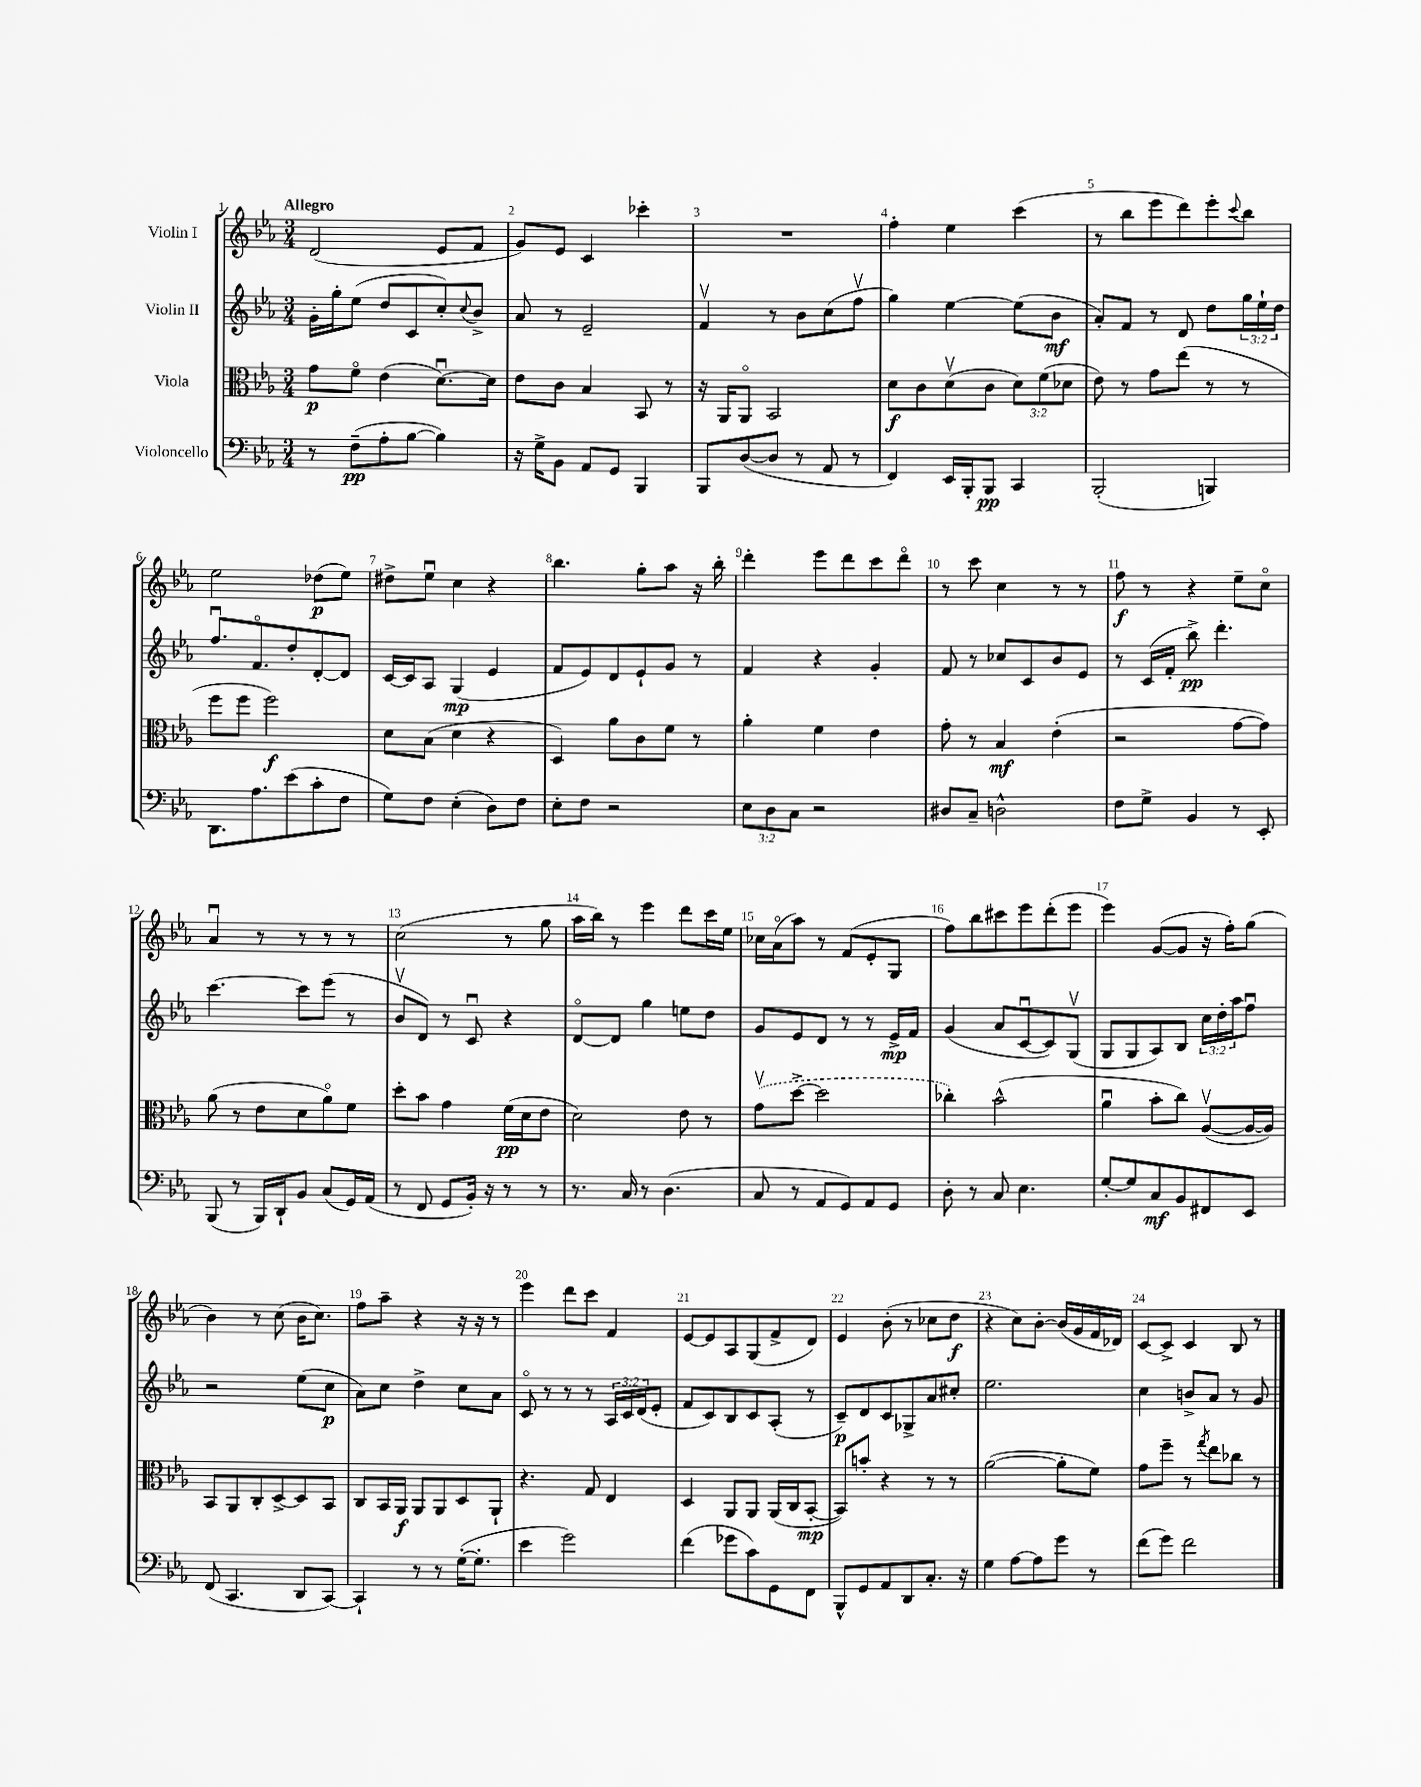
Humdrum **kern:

**kern	**kern	**kern	**kern
*staff4	*staff3	*staff2	*staff1
*clefF4	*clefC3	*clefG2	*clefG2
*k[b-e-a-]	*k[b-e-a-]	*k[b-e-a-]	*k[b-e-a-]
*M3/4	*M3/4	*M3/4	*M3/4
8r	8g	16g'	(2d
.	.	16gg'	.
(8F~	8fo	(8ee-	.
8A-'	(4e-	8dd	.
[8B-	.	8c	.
4B-])	[8.du)	8cc')	8e-
.	.	8qqcc	.
.	.	8b-^	8f
.	16d]	.	.
=	=	=	=
16r	8e-	8a-	8g)
16G^	.	.	.
8BB-	8c	8r	8e-
8AA-	4B-	2e-~	4c
8GG	.	.	.
4BBB-	8BB-	.	4ccc-'
.	8r	.	.
=	=	=	=
8BBB-	16r	4fv	2.r
.	16AA-	.	.
([8D	8AA-o	.	.
8D]	2BB-	8r	.
8r	.	8b-	.
8AA-	.	(8cc	.
8r	.	8ffv	.
=	=	=	=
4FF)	8d	4gg)	4ff'
.	8c	.	.
16EE-	(8dv	[4ee-	4ee-
16BBB-'	.	.	.
8BBB-	8c	.	.
4CC	12d)	(8ee-]	(4ccc
.	(12f	.	.
.	.	8b-	.
.	12d-	.	.
=	=	=	=
(2BBB-'	8e-)	8a-')	8r
.	8r	8f	8bb-
.	8g	8r	8eee-
.	(8ee-	8d	8ddd)
4BBB)	8r	8dd	8eee-'
.	.	.	8qqccc
.	8r	24gg	8bb-
.	.	24ee-`	.
.	.	24dd	.
=	=	=	=
8.DD	8ff	8.ffu	2ee-
.	8ff	.	.
8.A-	.	8.fo	.
.	2ff)	.	.
(8e-	.	8dd'	.
8c'	.	[8d'	(8dd-
8F	.	8d]	8ee-)
=	=	=	=
8G)	8d	[16c	8dd#^
.	.	16c]	.
8F	(8B-	8A-	8ee-u
(4E-'	4d	(4G	4cc
8D)	4r	4e-	4r
8F	.	.	.
=	=	=	=
8E-'	4D)	8f	4.bb-
8F	.	8e-)	.
2r	8a-	8d	.
.	8c	8e-`	8gg'
.	8f	8g	8aa-
.	8r	8r	16r
.	.	.	16bb-'
=	=	=	=
12E-	4a-'	4f	4ddd'
12D	.	.	.
12C	.	.	.
2r	4f	4r	8eee-
.	.	.	8ddd
.	4e-	4g'	8ccc
.	.	.	8dddo
=	=	=	=
8D#	8g'	8f	8r
8C~	8r	8r	8ccc
2D^^	4B-	8cc-	4cc
.	.	8c	.
.	(4e-'	8b-	8r
.	.	8e-	8r
=	=	=	=
8F	2r	8r	8ff
8G^	.	(16c	8r
.	.	16f'	.
4BB-	.	8bb-^)	4r
.	.	4.ddd'	.
8r	[8g	.	8ee-~
8EE-'	8g])	.	8cco
=	=	=	=
(8BBB-	(8a-	[4.ccc	4a-u
8r	8r	.	.
16BBB-)	8e-	.	8r
16DD`	.	.	.
8BB-	8d	8ccc]	8r
(8C	8a-o)	(8eee-	8r
16GG)	8f	8r	8r
(16AA-	.	.	.
=	=	=	=
8r	8dd'	8b-v	(2cc
8FF	8b-	8d)	.
8GG	4g	8r	.
16BB-')	.	8cu	.
16r	.	.	.
8r	(16f	4r	8r
.	16d	.	.
8r	8e-	.	8gg
=	=	=	=
8.r	2d)	[8do	16aa-
.	.	.	16bb-)
.	.	8d]	8r
16C	.	.	.
8r	.	4gg	4eee-
(4.D	.	.	.
.	8e-	8ee	8ddd
.	8r	8dd	16ccc
.	.	.	16ee-
=	=	=	=
8C	(8gv	8g	16cc-
.	.	.	(16a-o
8r	[8dd^	8e-	8aa-)
8AA-	2dd]	8d	8r
8GG)	.	8r	(8f
8AA-	.	8r	8e-'
8GG	.	16e-^	8G
.	.	16f	.
=	=	=	=
8D'	4cc-')	(4g	8ff)
8r	.	.	8bb-
8C	(2b-^^	8a-	8ccc#
4.E-	.	[8cu	8eee-
.	.	8c])	(8ddd'
.	.	(8Gv	8eee-
=	=	=	=
[8G'	4a-u	8G	4eee-)
8G]	.	8G	.
8C	8b-'	8A-)	([8g
8BB-	8cc)	8B-	8g]
8FF#	([8A-v	24cc	16r
.	.	24dd'	.
.	.	.	16ff')
.	.	24aa-	.
8EE-	16A-_	8ffu	(8gg
.	16A-])	.	.
=	=	=	=
(8FF	8BB-	2r	4b-)
4.CC	8AA-	.	.
.	8C'	.	8r
.	[8D^	.	(8cc
8DD	8D]	(8ee-	16b-
.	.	.	8.cc)
[8CC)	8BB-	8cc	.
=	=	=	=
4CC`]	8C	8a-)	8ff
.	16BB-	8cc	8aa-~
.	16AA-	.	.
8r	8AA-	4dd^	4r
8r	8AA-	.	.
([16G'	8D	8cc	16r
8.G']	.	.	16r
.	8AA-`	8a-	8r
=	=	=	=
4e-	4.r	8co	4eee-
.	.	8r	.
2g)	.	8r	8ddd
.	8G	8r	8ccc
.	4E-	24A-	4f
.	.	24c	.
.	.	(24d	.
.	.	8e-'	.
=	=	=	=
(4f	4D	8f	[8e-
.	.	8c)	8e-]
8g-	8AA-	8B-	8A-
8c)	8AA-	8c	(8G
8GG	(16AA-	(8A-'	8f^
.	16C	.	.
8FF	[8BB-'	8r	8d)
=	=	=	=
8BBB-^^	8BB-])	8c~)	4e-
8GG	8b'	8d	.
8AA-	4r	8c	(8b-'
8DD	.	8G-^	8r
8.C'	8r	8a-	8cc-
.	8r	8cc#'	8dd
16r	.	.	.
=	=	=	=
4G	([2a-	2.ee-	4r
[8A-	.	.	8cc)
8A-]	.	.	[8b-'
8g	8a-']	.	(16b-]
.	.	.	16g
8r	8f)	.	16f
.	.	.	16d-)
=	=	=	=
(8f	8g	4cc	[8c
8g)	8ff~	.	8c^]
2f	8r	8b^	4c
.	8qgg	.	.
.	8ee-	8a-	.
.	8cc-	8r	8B-
.	8r	8g	8r
==	==	==	==
*-	*-	*-	*-
